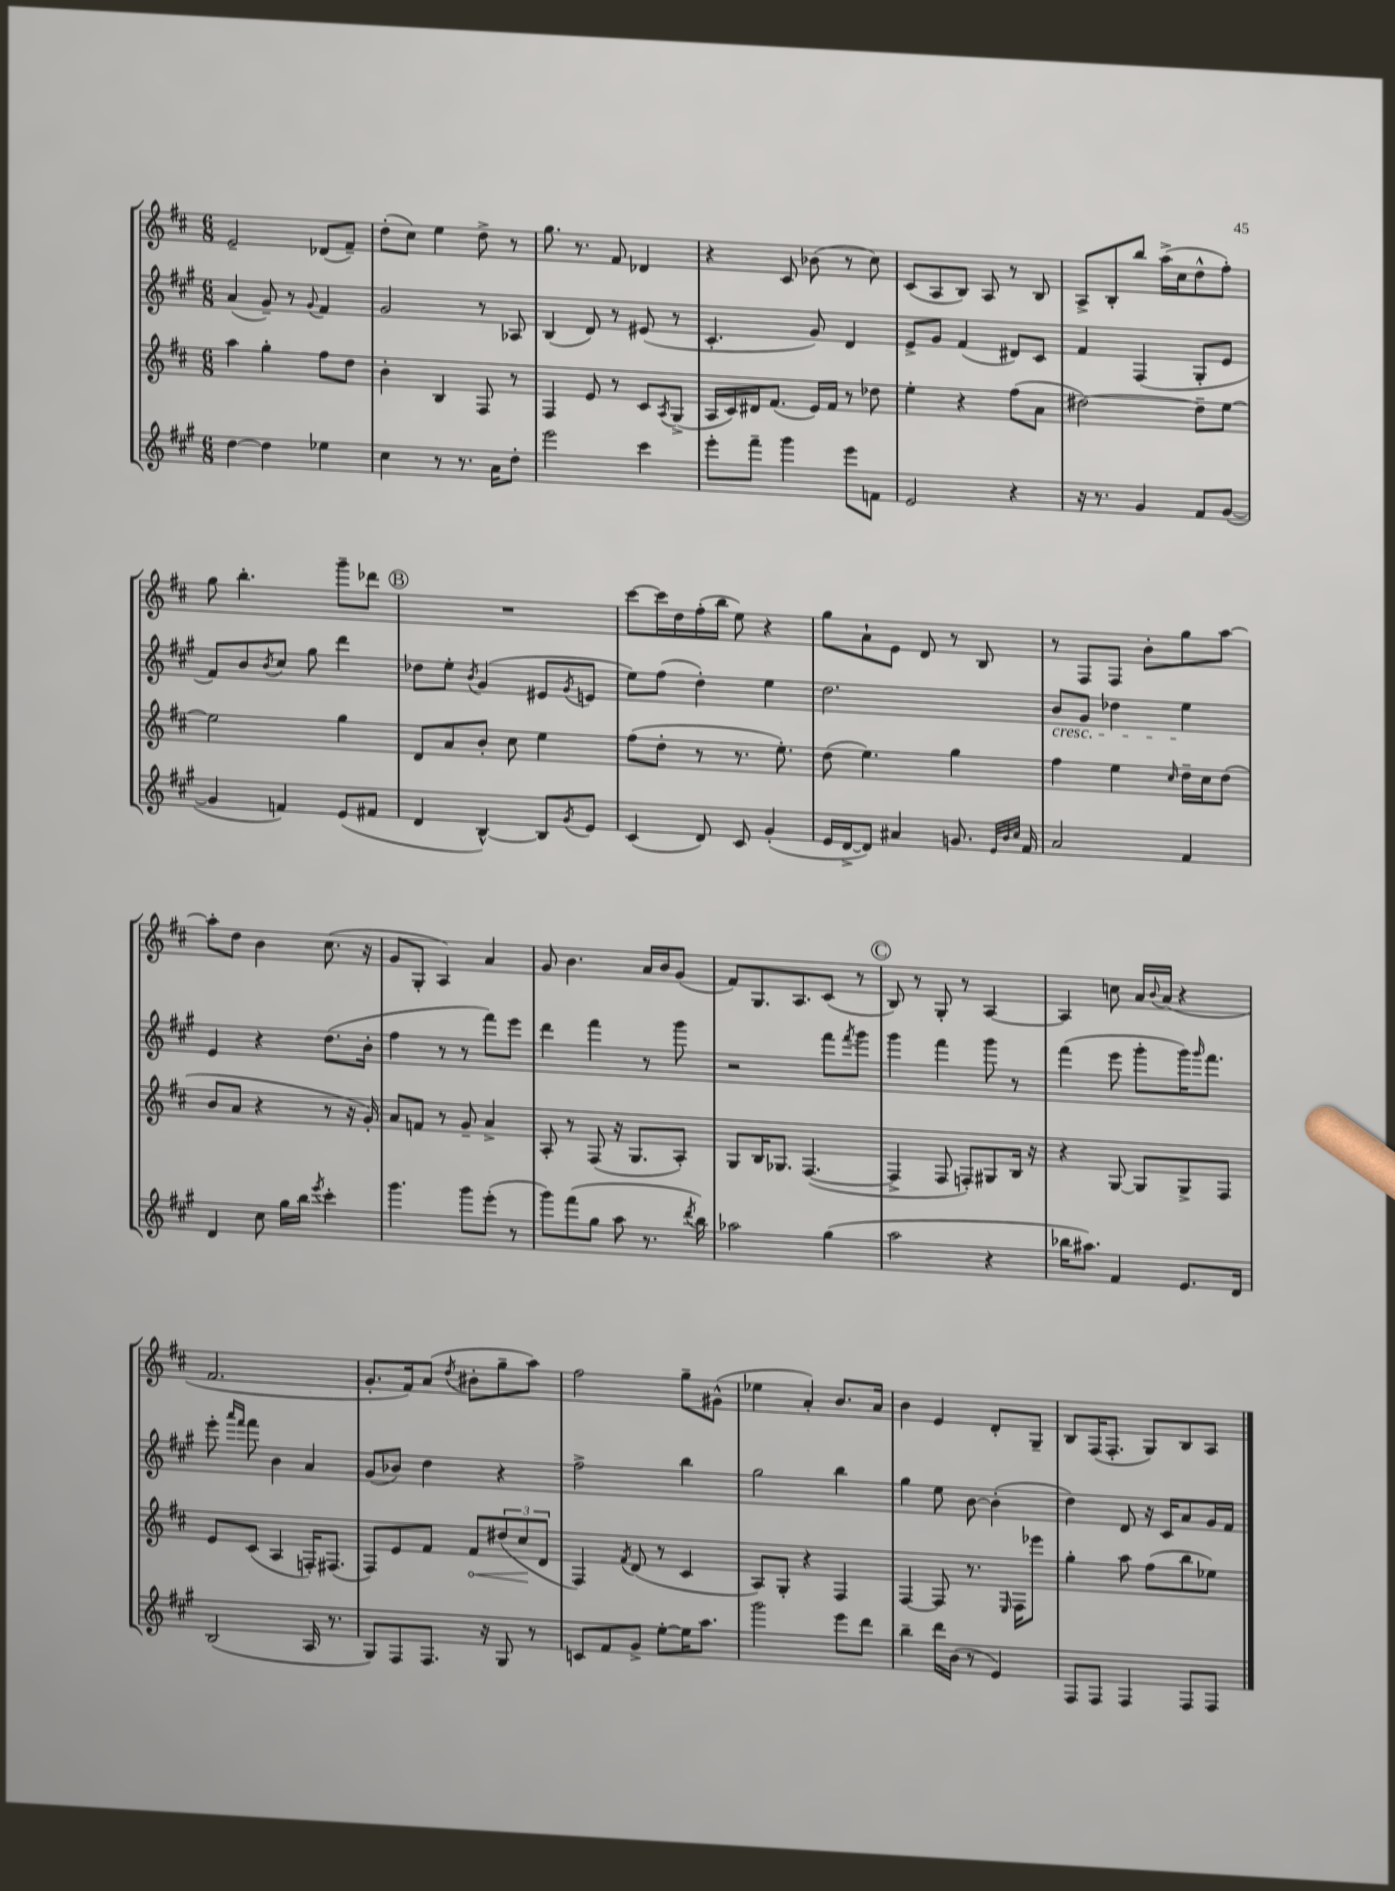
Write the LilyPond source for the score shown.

<<
\new StaffGroup <<
\new Staff = "s0" {
    \clef treble \key d \major \numericTimeSignature \time 6/8
    e'2-- des'8( fis'8--) |
    d''8-.( cis''8) e''4 d''8-> r8 |
    g''8. r8. fis'8 des'4 |
    r4 cis'8 bes'8( r8 cis''8) |
    cis'8( a8 b8) a8 r8 b8 |
    a8-> b8-. b''8 a''16->( cis''16 d''8-^ fis''8-.) |
    g''8 b''4.-. g'''8-- des'''8 |
    \mark \markup { \circle "B" } R2. |
    cis'''8~ cis'''16 d''16 fis''16-.( b''16 e''8) r4 |
    g''8 a'8-! e'8 d'8 r8 b8 |
    r8 fis8 fis8 b'8-. g''8 a''8~ |
    a''8-. d''8 b'4 cis''8.( r16 |
    g'8 g8-. a4) a'4 |
    g'8 b'4. a'16 b'16 g'8( |
    fis'8) g8. a8. cis'8( r8 |
    \mark \markup { \circle "C" } b8) r8 g8-. r8 a4~ |
    a4 c''8 a'16 \appoggiatura { b'8 } a'16( r4 |
    fis'2. |
    g'8.-. fis'16) a'8( \acciaccatura { d''8 } bis'8-. g''8-- a''8) |
    fis''2 g''8-- gis'8-^( |
    ees''4 a'4-.) b'8. a'16 |
    b'4 e'4 d'8-. g8-- |
    b8 fis16( fis8.-. g8) b8 a8 \bar "|." |
}
\new Staff = "s1" {
    \clef treble \key a \major \numericTimeSignature \time 6/8
    a'4( gis'8--) r8 \appoggiatura { gis'8 } fis'4 |
    gis'2 r8 aes8 |
    b4( d'8) r8 eis'8( r8 |
    cis'4.-. gis'8) d'4 |
    e'8-> gis'8 fis'4( dis'8) cis'8 |
    fis'4 fis4( gis8-. e'8 |
    fis'8) b'8 \acciaccatura { b'8 } cis''8 gis''8 d'''4 |
    \mark \markup { \circle "B" } des''8 e''8-. \acciaccatura { b'8 } gis'4( eis'8 \acciaccatura { gis'8 } e'8 |
    e''8) fis''8( d''4-.) e''4 |
    d''2. |
    b'8\cresc gis'8 des''4 e''4\! |
    e'4 r4 d''8.( b'16-. |
    fis''4 r8 r8 fis'''8) e'''8 |
    d'''4 fis'''4 r8 gis'''8 |
    r2 fis'''8 \acciaccatura { fis'''8 } gis'''8 |
    \mark \markup { \circle "C" } gis'''4 fis'''4 gis'''8 r8 |
    fis'''4( e'''8 gis'''8-. gis'''16) \grace { gis'''16 } fis'''8. |
    e'''8-. \grace { a'''16 fis'''16 } fis'''8 b'4 a'4 |
    gis'8( bes'8) d''4 r4 |
    fis''2-> b''4 |
    gis''2 b''4 |
    gis''4 e''8 b'8~ b'4-.( |
    d''4) d'8 r16 cis'16 a'8 gis'16 fis'16 \bar "|." |
}
\new Staff = "s2" {
    \clef treble \key d \major \numericTimeSignature \time 6/8
    a''4 g''4-. fis''8 d''8 |
    b'4-. b4 fis8 r8 |
    fis4 e'8 r8 cis'8 \acciaccatura { a8 } g8->( |
    a16 cis'16) dis'16 fis'8.( e'16) fis'16 r8 des''8 |
    e''4-. r4 fis''8( a'8 |
    dis''2~) dis''8-- e''8~ |
    e''2 g''4 |
    \mark \markup { \circle "B" } d'8 a'8 b'8-. cis''8 e''4 |
    fis''8( d''8-. r8 r8. e''8.-.) |
    d''8( e''4.) g''4 |
    fis''4 e''4 \grace { cis''16 } d''16-- cis''16 d''8( |
    b'8 a'8 r4 r8 r16 g'16-.) |
    a'8 f'8 r8 g'8-- a'4-> |
    a8-. r8 fis8( r16 g8. a8-.) |
    g8 b16 ges8. fis4.~( |
    \mark \markup { \circle "C" } fis4-> fis8 f8-.) gis8 b16 r16 |
    r4 g8~ g8 g8-> fis8 |
    e'8 cis'8( a4 f16-.) fis8.( |
    fis8) e'8 fis'8 \once \override Hairpin.circled-tip = ##t fis'8\< \tuplet 3/2 { dis''8( cis''8\! d'8 } |
    fis4) \acciaccatura { fis'8 } d'8( r8 cis'4 |
    a8) g8-. r4 fis4 |
    fis4~ fis8 r8. \grace { e16 } fis16 ees'''8 |
    g''4-. a''8 fis''8( b''8 ees''8) \bar "|." |
}
\new Staff = "s3" {
    \clef treble \key a \major \numericTimeSignature \time 6/8
    d''4~ d''4 ees''4 |
    cis''4 r8 r8. a'16 d''8-. |
    e'''2 cis'''4 |
    e'''8-. fis'''8-- gis'''4 e'''8 f'8 |
    e'2 r4 |
    r16 r8. gis'4 fis'8 gis'8~( |
    gis'4 f'4) e'8( fis'8 |
    \mark \markup { \circle "B" } d'4 b4~-^) b8 \acciaccatura { gis'8 } e'8 |
    cis'4( d'8) cis'8 gis'4-.( |
    e'16 d'16~-> d'8) ais'4 g'8. \grace { e'32 b'32 cis''32 } fis'16 |
    a'2 fis'4 |
    d'4 cis''8 gis''16 b''16 \acciaccatura { e'''8 } cis'''4-. |
    gis'''4. gis'''8 e'''8-.( r8 |
    gis'''8) fis'''8( gis''8 a''8 r8. \acciaccatura { d'''8 } b''16) |
    aes''2 gis''4( |
    \mark \markup { \circle "C" } a''2 r4 |
    bes''16 ais''8.) fis'4 e'8. d'16 |
    b2( a16 r8. |
    gis8) fis8 fis8. r16 gis8 r8 |
    c'8 fis'8 gis'8-> e''8~-. e''16 a''8. |
    gis'''2 e'''8 d'''8 |
    b''4-- d'''16 b'16( r8 e'4) |
    fis8 fis8 fis4 fis8 fis8 \bar "|." |
}
>>
>>
\layout { \context { \Score \remove "Bar_number_engraver" } }
